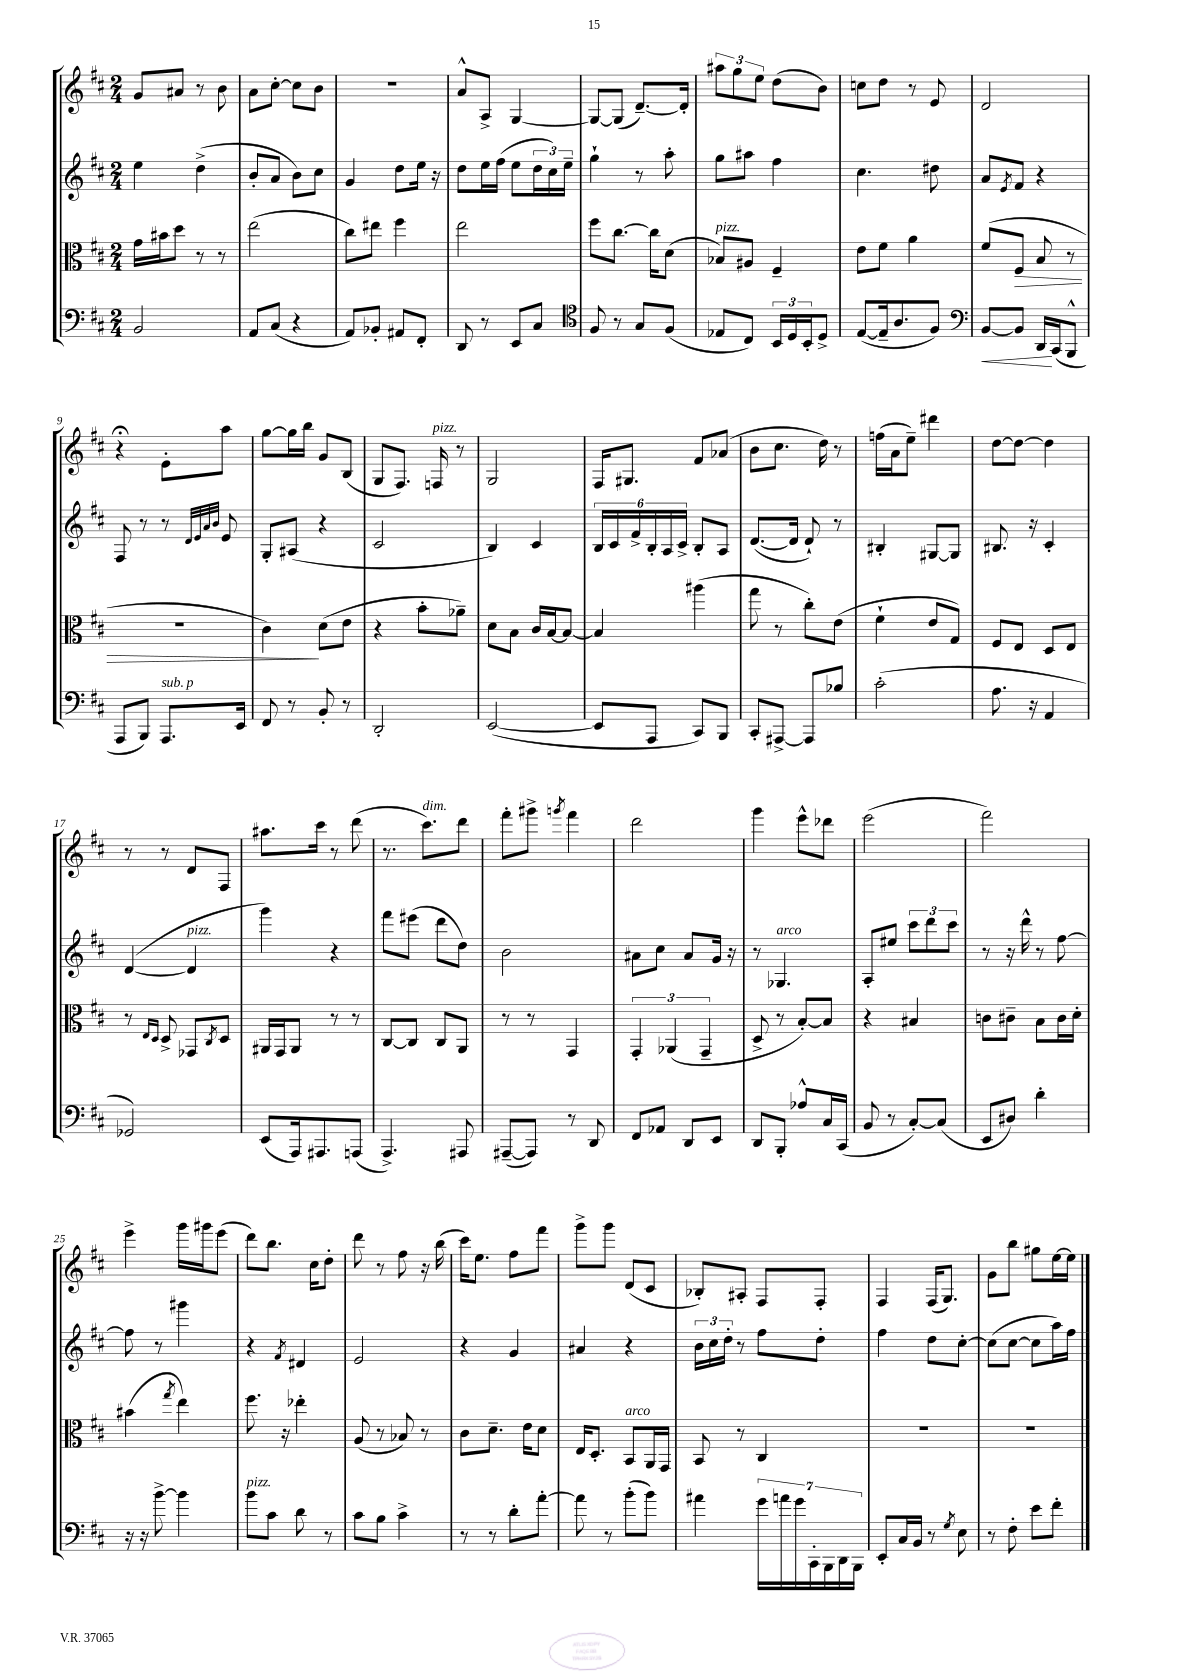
<<
\new StaffGroup <<
\new Staff = "s0" {
    \clef treble \key d \major \numericTimeSignature \time 2/4
    g'8 ais'8 r8 b'8 |
    a'8 cis''8~-. cis''8 b'8 |
    R2 |
    a'8-^ a8-> g4~ |
    g8~ g8( d'8.~--) d'16-. |
    \tuplet 3/2 { ais''8 g''8 e''8 } d''8( b'8) |
    c''8 d''8 r8 e'8 |
    d'2 |
    r4\fermata e'8-. a''8 |
    g''8~ g''16 b''16 g'8 b8( |
    g8 fis8.) f16^\markup { \italic "pizz." } r8 |
    g2 |
    fis16 gis8. fis'8 aes'8( |
    b'8 cis''8. d''16) r8 |
    f''16( a'16 e''8--) dis'''4 |
    d''8~ d''8~ d''4 |
    r8 r8 d'8 fis8 |
    ais''8. cis'''16 r8 d'''8( |
    r8. cis'''8.^\markup { \italic "dim." }) d'''8 |
    fis'''8-. gis'''8-> \acciaccatura { g'''8 } fis'''4 |
    d'''2 |
    g'''4 e'''8-^ des'''8 |
    e'''2( |
    fis'''2) |
    e'''4-> g'''16 gis'''16 e'''8( |
    d'''8) b''8. cis''16 d''8-. |
    d'''8 r8 fis''8 r16 b''16( |
    cis'''16) e''8. fis''8 fis'''8 |
    g'''8-> g'''8 d'8( cis'8 |
    bes8-.) ais8-. fis8 fis8-. |
    fis4 fis16( g8.) |
    g'8 b''8 gis''8 e''16~ e''16 \bar "|." |
}
\new Staff = "s1" {
    \clef treble \key d \major \numericTimeSignature \time 2/4
    e''4 d''4->( |
    b'8-. a'8 b'8) cis''8 |
    g'4 d''8 e''16 r16 |
    d''8 e''16 fis''16( e''8 \tuplet 3/2 { d''16 cis''16) e''16-- } |
    g''4-! r8 a''8-. |
    g''8 ais''8 fis''4 |
    cis''4. dis''8 |
    a'8 \acciaccatura { e'8 } fis'8 r4 |
    fis8 r8 r8 \grace { d'32 e'32 a'32 b'32 } e'8 |
    g8-. ais8( r4 |
    cis'2 |
    b4) cis'4 |
    \tuplet 6/4 { b16 cis'16 fis'16-> b16-. a16 cis'16-> } b8-. a8 |
    d'8.~( d'16 d'8-!) r8 |
    bis4-. gis8~ gis8 |
    bis8. r16 cis'4-. |
    d'4~( d'4^\markup { \italic "pizz." } |
    g'''4) r4 |
    fis'''8 eis'''8( d'''8 d''8) |
    b'2 |
    ais'8 cis''8 ais'8 g'16 r16 |
    r8 ges4.^\markup { \italic "arco" } |
    a8-. eis''8 \tuplet 3/2 { cis'''8 d'''8 cis'''8 } |
    r8 r16 d'''16-^ r8 fis''8~ |
    fis''8 r8 gis'''4 |
    r4 \acciaccatura { fis'8 } dis'4 |
    e'2 |
    r4 g'4 |
    ais'4 r4 |
    \tuplet 3/2 { b'16 cis''16 d''16-. } r8 fis''8 d''8-. |
    fis''4 d''8 cis''8~-. |
    cis''8( cis''8~ cis''8 a''16) fis''16 \bar "|." |
}
\new Staff = "s2" {
    \clef alto \key d \major \numericTimeSignature \time 2/4
    g'16 bis'16 d''8 r8 r8 |
    e''2( |
    cis''8) eis''8 fis''4 |
    e''2 |
    fis''8 cis''8.~ cis''16 d'8( |
    bes8^\markup { \italic "pizz." }) ais8 fis4-- |
    e'8 fis'8 a'4 |
    fis'8( fis8\> b8 r8 |
    R2 |
    cis'4\!) d'8( e'8 |
    r4 b'8-. aes'8--) |
    d'8 b8 cis'16 b16~ b8~ |
    b4 ais''4( |
    g''8 r8 cis''8-.) e'8( |
    fis'4-! e'8 g8) |
    fis8 e8 d8 e8 |
    r8 \grace { e16 d16 } d8-> ges,8 \acciaccatura { cis8 } d8 |
    ais,16 g,16 ais,8 r8 r8 |
    cis8~ cis8 cis8 a,8 |
    r8 r8 g,4 |
    \tuplet 3/2 { g,4-. aes,4( g,4-- } |
    d8-> r8 b8~-.) b8 |
    r4 bis4 |
    c'8 cis'8-- b8 cis'16 d'16-. |
    bis'4( \acciaccatura { g''8 } e''4) |
    fis''8. r16 ees''4-. |
    a8( r8 bes8) r8 |
    cis'8 d'8.-- e'16 d'8 |
    e16 d8.-. b,8^\markup { \italic "arco" } a,16 g,16 |
    b,8 r8 cis4 |
    R2 |
    R2 \bar "|." |
}
\new Staff = "s3" {
    \clef bass \key d \major \numericTimeSignature \time 2/4
    b,2 |
    a,8 cis8( r4 |
    a,8) bes,8-. ais,8 fis,8-. |
    d,8 r8 e,8 cis8 |
    \clef tenor fis8 r8 g8 fis8( |
    ees8 cis8) \tuplet 3/2 { b,16 d16 b,16-. } d8-> |
    e8~( e16-- a8. fis8) |
    \clef bass b,8~\< b,8 d,16\! cis,16( b,,8-^ |
    a,,8 b,,8) a,,8.^\markup { \italic "sub. p" } e,16 |
    fis,8 r8 b,8-. r8 |
    d,2-. |
    e,2~( |
    e,8 a,,8 cis,8) b,,8 |
    cis,8-. ais,,8~-> ais,,8 bes8 |
    cis'2-.( |
    a8. r16 a,4 |
    ges,2) |
    e,8( a,,16) ais,,8. a,,8( |
    a,,4.->) ais,,8 |
    ais,,8~--( ais,,8) r8 d,8 |
    fis,8 aes,8 d,8 e,8 |
    d,8 b,,8-. aes8-^ cis16 cis,16( |
    b,8 r8 cis8~-.) cis8( |
    e,8 dis8) d'4-. |
    r16 r16 b'8~-> b'4 |
    b'8^\markup { \italic "pizz." } cis'8 d'8 r8 |
    cis'8 b8 cis'4-> |
    r8 r8 d'8-. a'8~-. |
    a'8 r8 b'8-.( b'8) |
    ais'4 \tuplet 7/4 { g'16 a'16 g'16 cis,16-. b,,16 d,16 b,,16 } |
    e,8-. cis16 b,16 r8 \acciaccatura { g8 } e8 |
    r8 fis8-. e'8 fis'8-. \bar "|." |
}
>>
>>
